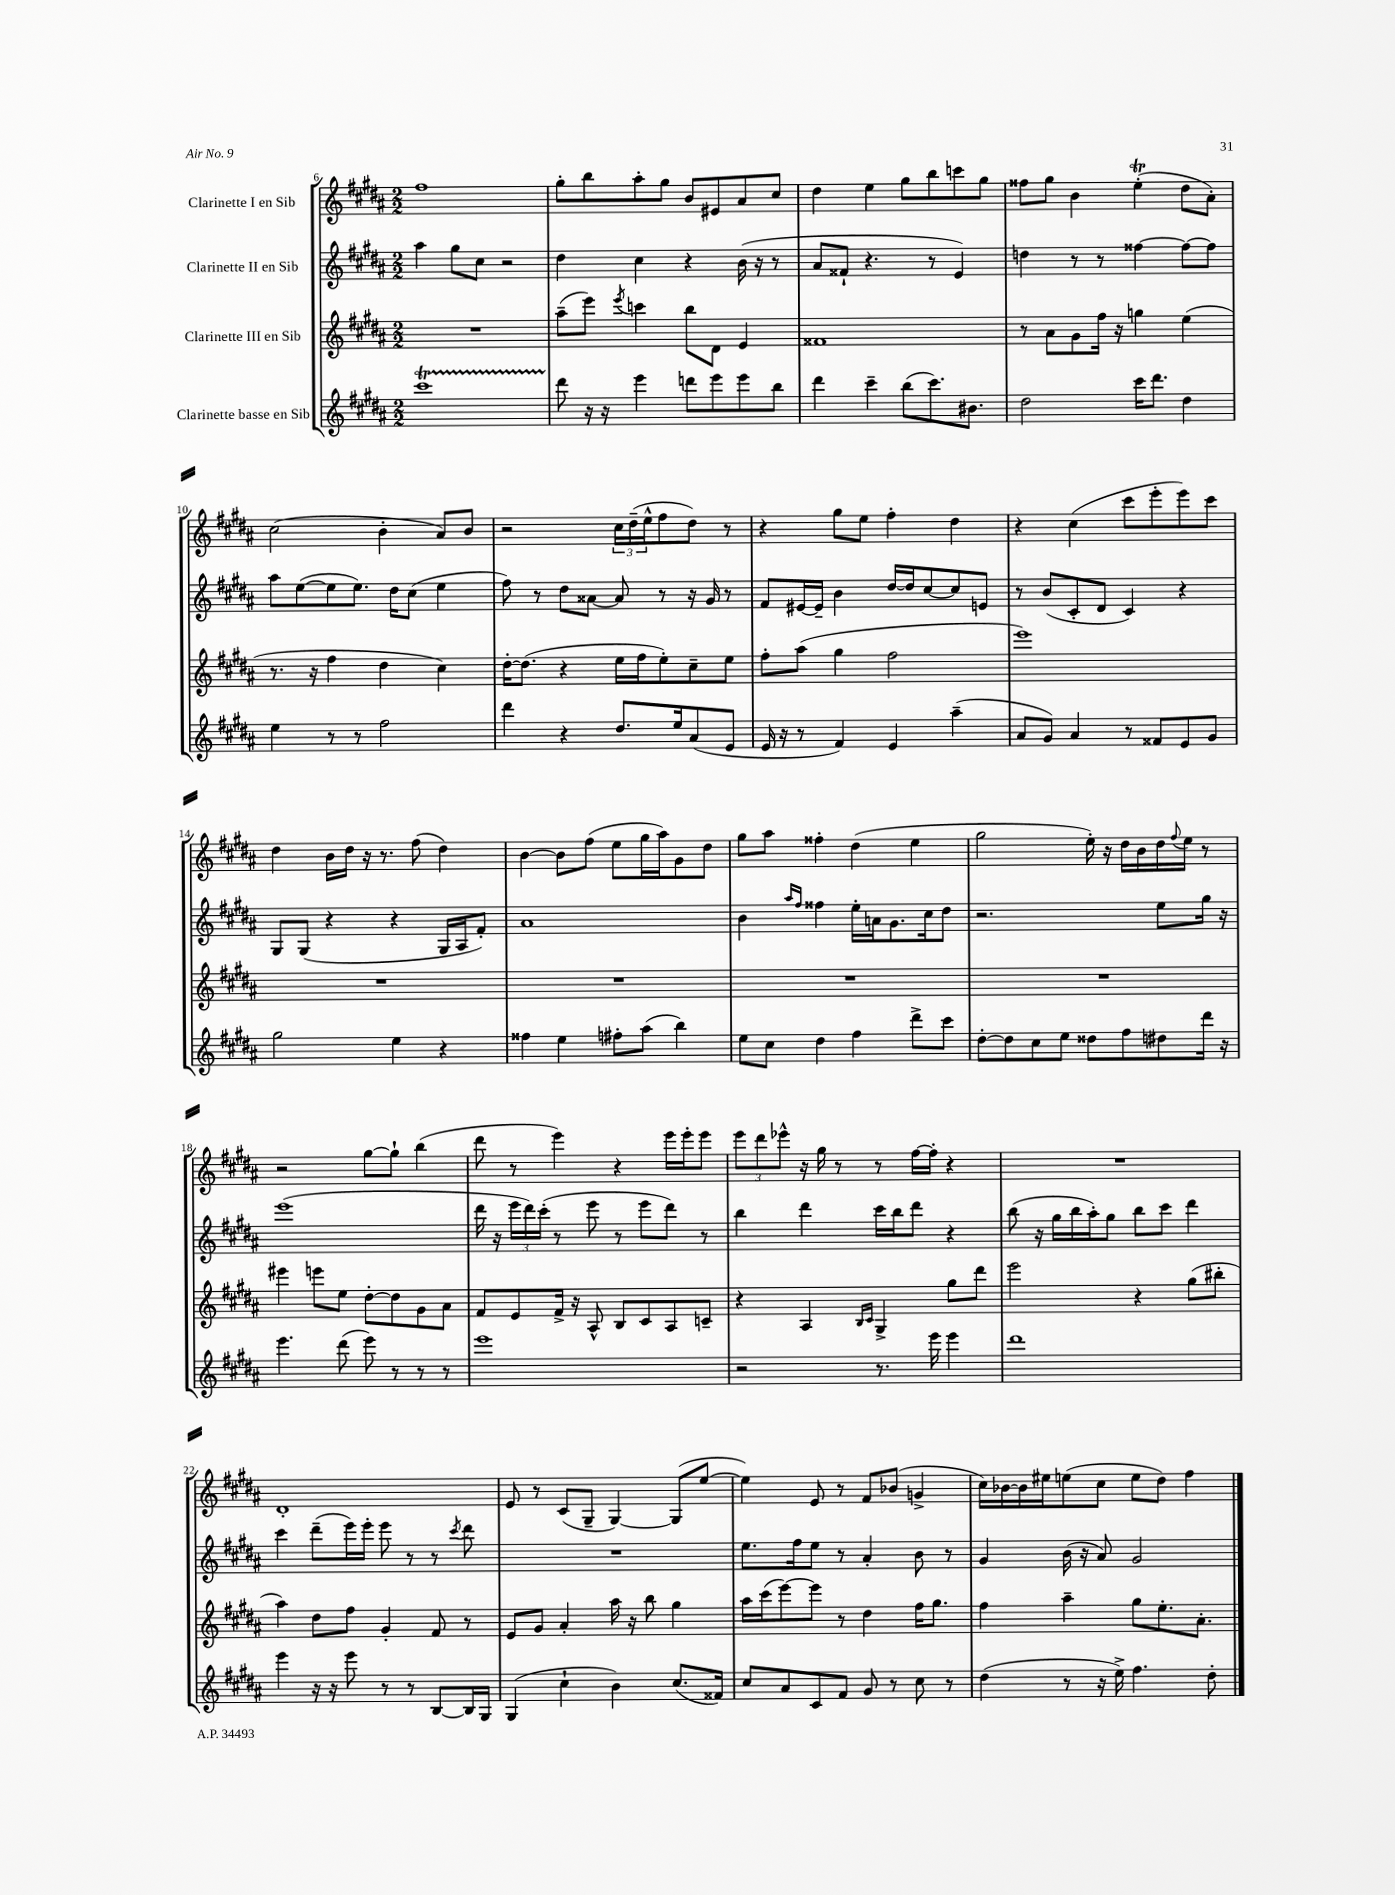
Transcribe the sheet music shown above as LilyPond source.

<<
\new StaffGroup <<
\new Staff = "s0" \with { instrumentName = "Clarinette I en Sib" } {
    \clef treble \key b \major \numericTimeSignature \time 2/2
    fis''1 |
    gis''8-. b''8 ais''8-. gis''8 b'8 eis'8 ais'8 cis''8 |
    dis''4 e''4 gis''8 b''8 c'''8 gis''8 |
    fisis''8 gis''8 b'4 e''4-.\trill( dis''8 ais'8-.) |
    cis''2( b'4-. ais'8) b'8 |
    r2 \tuplet 3/2 { cis''16 dis''16--( e''16-^ } fis''8 dis''8) r8 |
    r4 gis''8 e''8 fis''4-. dis''4 |
    r4 cis''4( cis'''8 e'''8-. e'''8) cis'''8 |
    dis''4 b'16 dis''16 r16 r8. fis''8( dis''4) |
    b'4~ b'8 fis''8( e''8 gis''16 ais''16) gis'8 dis''8 |
    gis''8 ais''8 fisis''4-. dis''4( e''4 |
    gis''2 e''16-.) r16 dis''16 b'16 dis''16 \appoggiatura { fis''8 } e''16 r8 |
    r2 gis''8~ gis''8-! b''4( |
    dis'''8 r8 e'''4) r4 e'''16 e'''16-. e'''8 |
    \tuplet 3/2 { e'''8 dis'''8 ees'''8-^ } r16 gis''16 r8 r8 fis''16~ fis''16-. r4 |
    R1 |
    dis'1-. |
    e'8 r8 cis'8( gis8-- gis4~) gis8( e''8~ |
    e''4) e'8 r8 fis'8 bes'8( g'4-> |
    cis''16) bes'16~ bes'16 eis''16 e''8( cis''8 e''8 dis''8) fis''4 \bar "|." |
}
\new Staff = "s1" \with { instrumentName = "Clarinette II en Sib" } {
    \clef treble \key b \major \numericTimeSignature \time 2/2
    ais''4 gis''8 cis''8 r2 |
    dis''4 cis''4 r4 b'16( r16 r8 |
    ais'8 fisis'8-! r4. r8 e'4) |
    d''4 r8 r8 fisis''4~ fisis''8~ fisis''8 |
    ais''8 e''8~( e''8 e''8.) dis''16 cis''8( e''4 |
    fis''8) r8 dis''8 aisis'8~ aisis'8 r8 r16 gis'16 r8 |
    fis'8 eis'16~ eis'16-- b'4 dis''16~ dis''16 cis''8~ cis''8 e'8 |
    r8 b'8( cis'8-. dis'8 cis'4) r4 |
    gis8 gis8( r4 r4 gis16 ais16 fis'8-.) |
    ais'1 |
    b'4 \grace { ais''16 fis''16 } fisis''4 e''16-. a'16 gis'8. cis''16 dis''8 |
    r2. e''8 gis''16 r16 |
    e'''1( |
    dis'''16 r16 \tuplet 3/2 { e'''16 dis'''16) cis'''16-.( } r8 e'''8 r8 e'''8 dis'''8) r8 |
    b''4 dis'''4 cis'''16 b''16 dis'''8 r4 |
    b''8( r16 gis''16 b''16 ais''16-.) gis''8 b''8 cis'''8 dis'''4 |
    cis'''4 dis'''8--( e'''16) e'''16-. e'''8 r8 r8 \acciaccatura { cis'''8 } dis'''8 |
    R1 |
    e''8. fis''16 e''8 r8 ais'4-. b'8 r8 |
    gis'4 b'16( r16 ais'8) gis'2 \bar "|." |
}
\new Staff = "s2" \with { instrumentName = "Clarinette III en Sib" } {
    \clef treble \key b \major \numericTimeSignature \time 2/2
    R1 |
    ais''8--( e'''8) \acciaccatura { e'''8 } c'''4 b''8 dis'8 e'4 |
    fisis'1 |
    r8 ais'8 gis'8 fis''16 r16 g''4 e''4( |
    r8. r16 fis''4 dis''4 cis''4) |
    dis''16~-. dis''8.( r4 e''16 fis''16 e''8-.) cis''8-- e''8 |
    fis''8-. ais''8( gis''4 fis''2 |
    e'''1) |
    R1 |
    R1 |
    R1 |
    R1 |
    eis'''4 e'''8 e''8 dis''8~-. dis''8 gis'8 ais'8 |
    fis'8 e'8 fis'16-> r16 ais8-^ b8 cis'8 ais8 c'8-- |
    r4 ais4 \grace { b16 cis'16 } gis4-> gis''8 dis'''8 |
    e'''2 r4 gis''8( bis''8-. |
    ais''4) dis''8 fis''8 gis'4-. fis'8 r8 |
    e'8 gis'8 ais'4-. ais''16 r16 b''8 gis''4 |
    ais''16 cis'''16( e'''8~) e'''8 r8 dis''4 fis''16 gis''8. |
    fis''4 ais''4-- gis''8 e''8.-. ais'8.-. \bar "|." |
}
\new Staff = "s3" \with { instrumentName = "Clarinette basse en Sib" } {
    \clef treble \key b \major \numericTimeSignature \time 2/2
    cis'''1\startTrillSpan |
    dis'''8\stopTrillSpan r16 r16 e'''4 d'''8 e'''8 e'''8 b''8 |
    dis'''4 cis'''4-- b''8( cis'''8.) bis'8. |
    dis''2 cis'''16 dis'''8. dis''4 |
    e''4 r8 r8 fis''2 |
    dis'''4 r4 dis''8. e''16 ais'8( e'8 |
    e'16 r16 r8 fis'4) e'4 ais''4--( |
    ais'8 gis'8) ais'4 r8 fisis'8 e'8 gis'8 |
    gis''2 e''4 r4 |
    fisis''4 e''4 fis''8-. ais''8( b''4) |
    e''8 cis''8 dis''4 fis''4 dis'''8-> cis'''8 |
    dis''8~-. dis''8 cis''8 e''8 disis''8 fis''8 dis''8 dis'''16 r16 |
    e'''4. dis'''8( e'''8) r8 r8 r8 |
    e'''1 |
    r2 r8. e'''16 e'''4 |
    dis'''1 |
    e'''4 r16 r16 e'''8 r8 r8 b8~ b16 gis16 |
    gis4( cis''4-! b'4) cis''8.( fisis'16) |
    cis''8 ais'8 cis'8 fis'8 gis'8 r8 cis''8 r8 |
    dis''4( r8 r16 e''16->) fis''4. dis''8-. \bar "|." |
}
>>
>>
\layout { \context { \Score currentBarNumber = #6 } }
